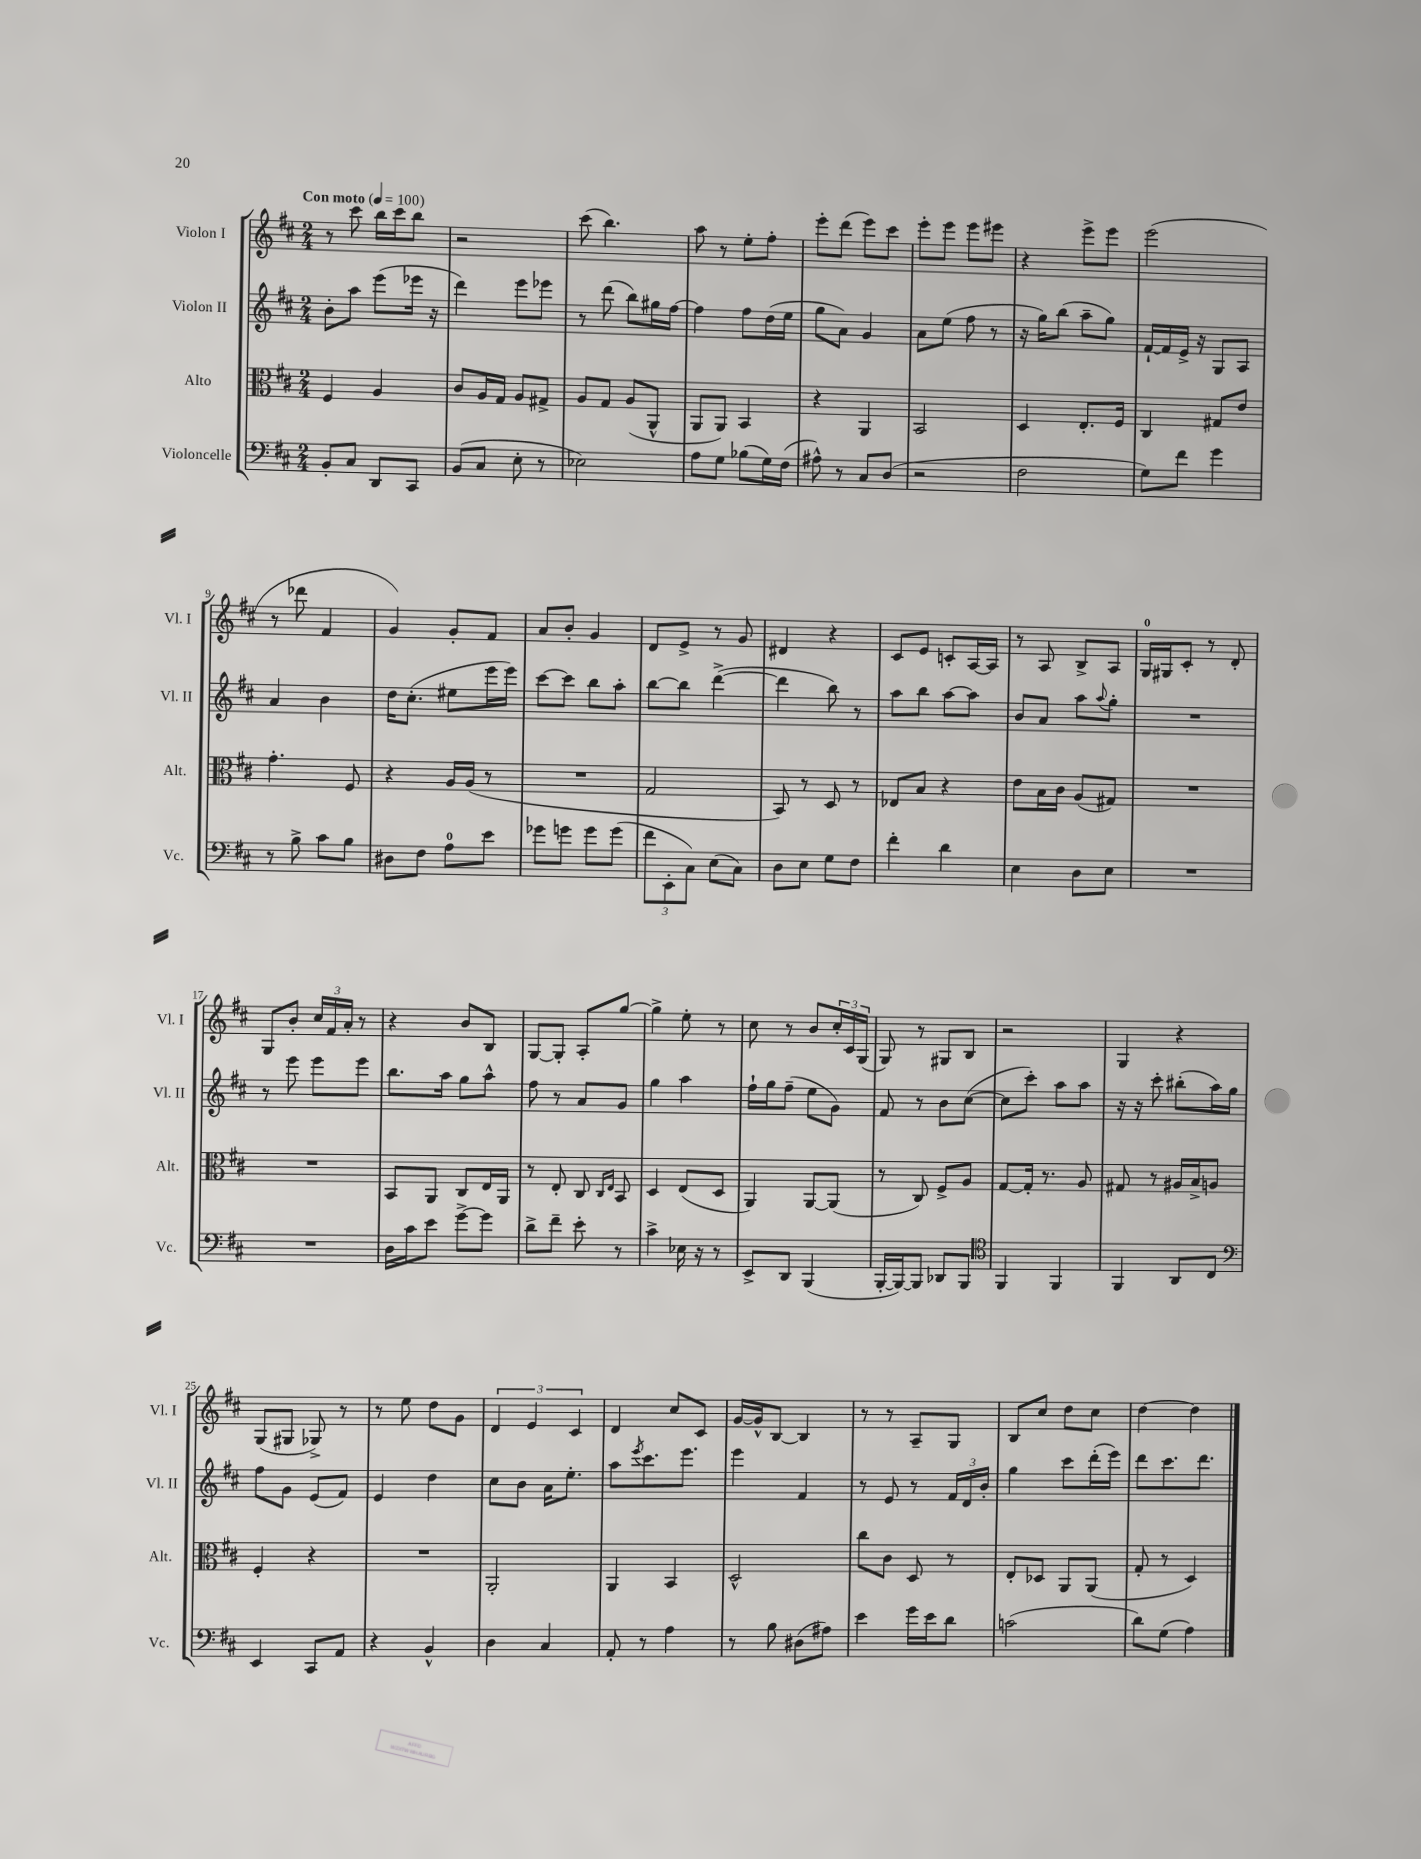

**kern	**kern	**kern	**kern
*staff4	*staff3	*staff2	*staff1
*clefF4	*clefC3	*clefG2	*clefG2
*k[f#c#]	*k[f#c#]	*k[f#c#]	*k[f#c#]
*M2/4	*M2/4	*M2/4	*M2/4
*MM100	*MM100	*MM100	*MM100
8BB'	4F#	8b'	8r
8C#	.	8aa	8ccc#
8DD	4A	(8eee	16bb
.	.	.	16ccc#
8CC#	.	16eee-	8bb
.	.	16r	.
=	=	=	=
(8BB	8c#	4ddd)	2r
8C#	16A	.	.
.	16G	.	.
8E'	8A	8eee	.
8r	8G#^	8eee-	.
=	=	=	=
2E-)	8A	8r	(8ccc#
.	8G	(8ddd	4.bb)
.	(8A	8bb)	.
.	8AA^^	16gg#	.
.	.	[16ff#	.
=	=	=	=
8A	8AA	4ff#]	8aa
8G	8AA)	.	8r
(8B-	4BB	8ff#	8ee'
16G)	.	(16dd	8ff#'
(16F#	.	16ee	.
=	=	=	=
8A#^^)	4r	8gg	8eee'
8r	.	8a)	(8ddd
8C#	4AA	4g	8eee)
(8D	.	.	8ccc#
=	=	=	=
2r	2BB	8a	8eee'
.	.	(8ee	8eee
.	.	8ff#	8eee
.	.	8r	8eee#
=	=	=	=
2F#	4D	16r	4r
.	.	16gg)	.
.	.	(8bb	.
.	8.E'	8aa~	8eee^
.	.	8gg)	8eee
.	16F#	.	.
=	=	=	=
8G)	4C#	[16f#`	(2eee
.	.	16f#]	.
8f#	.	16e^	.
.	.	16r	.
4g	8G#	8G	.
.	8e	8A	.
=	=	=	=
8r	4.g'	4a	8r
8B^	.	.	8ddd-
8c#	.	4b	4f#
8B	8F#	.	.
=	=	=	=
8D#	4r	16dd	4g)
.	.	(8.cc#'	.
8F#	.	.	.
8A	16A	8ee#	8g'
.	(16A	.	.
8e	8r	16eee	8f#
.	.	16eee)	.
=	=	=	=
8g-	2r	[8ccc#	8a
8g	.	8ccc#]	8b'
8g	.	8bb	4g
(8g	.	8aa'	.
=	=	=	=
12f#	2G	[8bb	8d
12EE'	.	.	.
.	.	8bb]	8e^
12C#)	.	.	.
(8E	.	([4ddd^	8r
8C#)	.	.	8g
=	=	=	=
8D	8BB)	4ddd]	4d#
8E	8r	.	.
8G	8D	8bb)	4r
8F#	8r	8r	.
=	=	=	=
4f#'	8E-	8aa	8c#
.	8B	8bb	8e
4d	4r	[8aa	8c'
.	.	8aa]	[16A
.	.	.	16A]
=	=	=	=
4E	8e	8b	8r
.	16B	8a	8A
.	16c#	.	.
8D	(8A	8aa	8B^
.	.	8qqaa	.
8E	8G#)	8gg'	8A
=	=	=	=
2r	2r	2r	16G
.	.	.	16G#
.	.	.	8c#'
.	.	.	8r
.	.	.	8d'
=	=	=	=
2r	2r	8r	8G
.	.	8eee	8b'
.	.	8eee	24cc#
.	.	.	24f#
.	.	.	24a'
.	.	8eee	8r
=	=	=	=
16D	8BB	8.bb	4r
16c#	.	.	.
8e	8AA	.	.
.	.	16aa	.
[8g^	8C#	8gg	8b
8g]	16E	8aa^^	8B
.	16AA	.	.
=	=	=	=
8d^	8r	8ff#	[8G
8f#~	8E'	8r	8G']
8e'	8C#	8a	8A'
.	16qqC#	.	.
.	16qqE	.	.
8r	8BB	8g	[8gg
=	=	=	=
4c#^	4D	4gg	4gg^]
16E-	(8E	4aa	8ee'
16r	.	.	.
8r	8D	.	8r
=	=	=	=
8EE^	4AA)	16ff#`	8cc#
.	.	16gg	.
8DD	.	(8ff#~	8r
(4BBB	[8AA	8ee	8b
.	(8AA]	8g)	24cc#'
.	.	.	24c#
.	.	.	(24G
=	=	=	=
[16BBB'	8r	8f#	8G)
16BBB_)	.	.	.
8BBB]	8C#)	8r	8r
8DD-	8F#^	8b	8G#
8BBB	8A	([8cc#	8B
=	=	=	=
*clefC4	*	*	*
4FF#	[8G	8cc#]	2r
.	16G']	8ccc#')	.
.	8.r	.	.
4FF#	.	8aa	.
.	8A	8aa	.
=	=	=	=
4FF#	8G#	16r	4G
.	.	16r	.
.	8r	8ccc#'	.
8AA	16A#	(8bb#'	4r
.	16B^	.	.
8C#	8A	16aa)	.
.	.	16gg	.
=	=	=	=
*clefF4	*	*	*
4EE	4F#'	8ff#	(8G
.	.	8g	8G#
8CC#	4r	(8e	8G-^)
8AA	.	8f#)	8r
=	=	=	=
4r	2r	4e	8r
.	.	.	8ee
4BB^^	.	4dd	8dd
.	.	.	8g
=	=	=	=
4D	2AA'	8cc#	6d
.	.	8b	.
.	.	.	6e
4C#	.	16a	.
.	.	8.ee'	.
.	.	.	6c#
=	=	=	=
8AA'	4AA	8aa	4d
.	.	8qeee	.
8r	.	8.ccc#	.
4A	4BB	.	8cc#
.	.	8.eee	.
.	.	.	8c#
=	=	=	=
8r	2D^^	4eee	[16g
.	.	.	16g^^]
8B	.	.	[8B
(8D#	.	4f#	4B]
8A#)	.	.	.
=	=	=	=
4e	8cc#	8r	8r
.	8c#	8e	8r
16g	8D	8r	8A~
16e	.	.	.
8d	8r	24f#	8G
.	.	24d	.
.	.	24b'	.
=	=	=	=
(2c	8E'	4gg	8B
.	8D-	.	8cc#
.	8AA	8ccc#	8dd
.	(8AA	(16ddd'	8cc#
.	.	16eee)	.
=	=	=	=
8d)	8G'	8ddd	[4dd
(8G	8r	8.ccc#	.
4A)	4D)	.	4dd]
.	.	8.ddd	.
==	==	==	==
*-	*-	*-	*-
